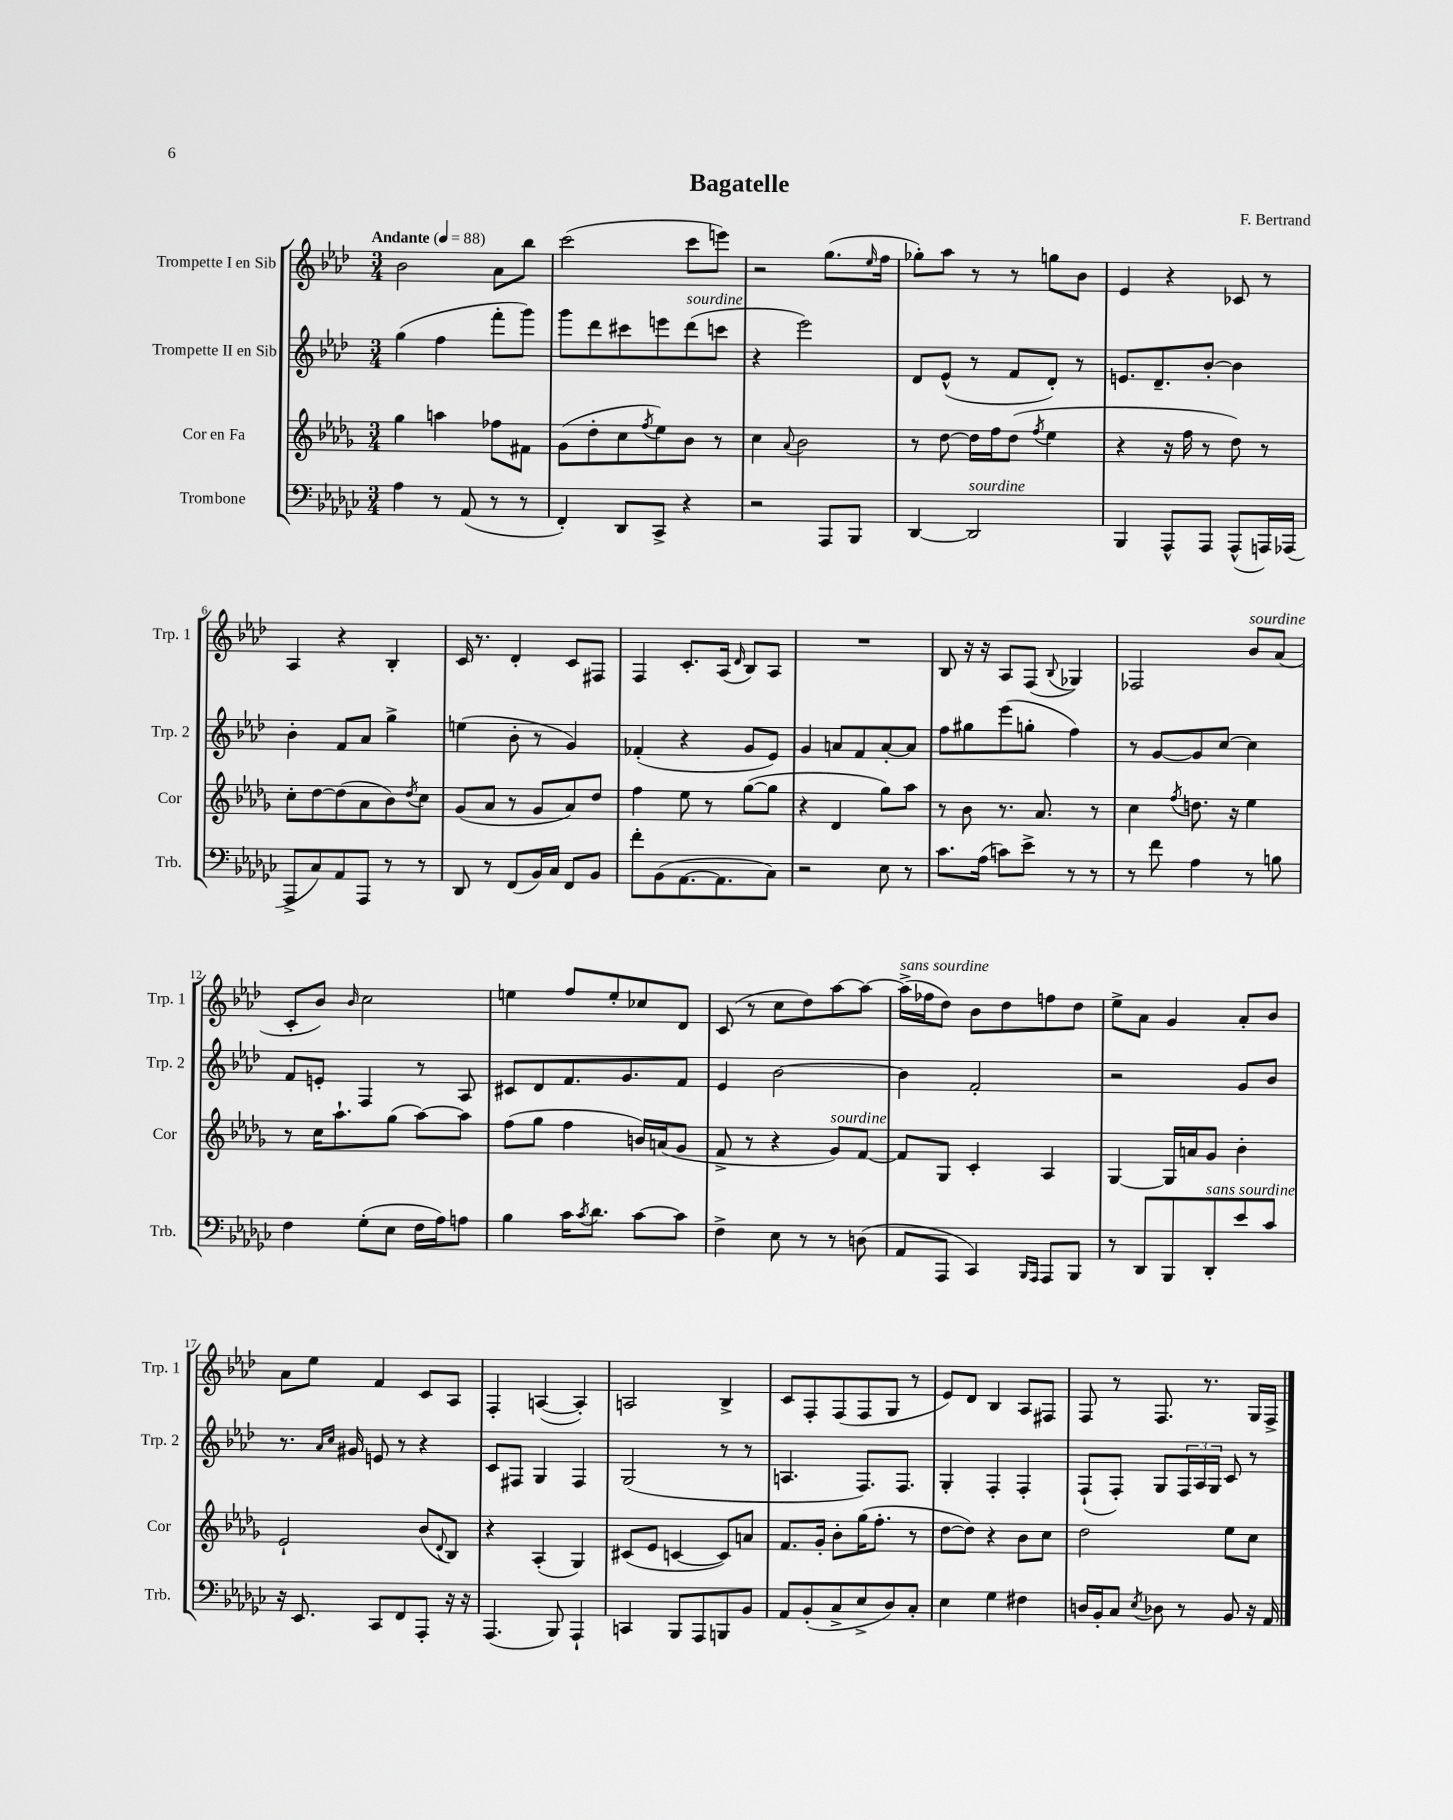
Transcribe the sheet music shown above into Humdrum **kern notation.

**kern	**kern	**kern	**kern
*staff4	*staff3	*staff2	*staff1
*clefF4	*clefG2	*clefG2	*clefG2
*k[b-e-a-d-g-c-]	*k[b-e-a-d-g-]	*k[b-e-a-d-]	*k[b-e-a-d-]
*M3/4	*M3/4	*M3/4	*M3/4
*MM88	*MM88	*MM88	*MM88
4A-	4gg-	(4gg	2b-
8r	4aa	4ff	.
(8AA-	.	.	.
8r	8ff-	8fff'	8a-
8r	8f#	8ggg)	8bb-
=	=	=	=
4FF')	(8g-	8ggg	(2ccc
.	8dd-'	8ddd-	.
8DD-	8cc	8ccc#	.
.	8qff	.	.
8CC-^	8ee-)	8eee	.
4r	8b-	(8ddd-	8ccc
.	8r	8ccc	8eee)
=	=	=	=
2r	4cc	4r	2r
.	8qqa-	.	.
.	2b-	2eee-)	.
8AAA-	.	.	(8.gg
8BBB-	.	.	.
.	.	.	16qqee-
.	.	.	16ff
=	=	=	=
[4DD-	8r	8d-	8gg-')
.	[8dd-	(8e-^^	8aa-
2DD-]	16dd-]	8r	8r
.	16ff	.	.
.	(8dd-	8f	8r
.	8qff	.	.
.	4ee-	8d-')	8gg
.	.	8r	8b-
=	=	=	=
4BBB-	4r	8.e	4e-
.	.	8.d-~	.
8AAA-^^	16r	.	4r
.	16ff	.	.
8AAA-	8r	[8b-'	.
(8AAA-^^	8dd-)	4b-]	8c-
16AAA)	8r	.	8r
(16AAA-	.	.	.
=	=	=	=
8AAA-^	8cc'	4b-'	4A-
8C-)	[8dd-	.	.
8AA-	(8dd-]	8f	4r
8AAA-	8a-	8a-	.
8r	8b-)	4gg^	4B-'
.	8qdd-	.	.
8r	8cc	.	.
=	=	=	=
8DD-	(8g-	(4ee	16c
.	.	.	8.r
8r	8a-	.	.
(8FF	8r	8b-'	4d-'
16BB-)	8g-	8r	.
16C-	.	.	.
8FF	8a-)	4g)	8c
8BB-	8dd-	.	8F#
=	=	=	=
8f'	4ff	(4f-'	4F
(8BB-	.	.	.
[8.AA-	8ee-	4r	8.c'
.	8r	.	.
8.AA-]	.	.	(16A-
.	.	.	16qqd-
.	([8gg-	8g	8B-)
8C-)	8gg-]	8e-)	8A-
=	=	=	=
2r	4r	4g	2.r
.	4d-	8a	.
.	.	8f	.
8E-	8gg-)	[8a'	.
8r	8aa-	8a]	.
=	=	=	=
8.c-	8r	8ff	8B-
.	8b-	8gg#	16r
(16A-	.	.	16r
8c)	8.r	(8eee-	8A-
8e-^	.	8gg'	(8F
.	8.a-	.	.
.	.	.	8qqB-
8r	.	4ff)	4G-)
8r	8r	.	.
=	=	=	=
8r	4cc	8r	2F-
8f	.	[8g	.
.	8qff	.	.
4A-	8.dd	8g]	.
.	.	[8cc	.
.	16r	.	.
8r	4ee-	4cc]	8b-
8B	.	.	(8a-
=	=	=	=
4F	8r	8f	8c'
.	16cc	8e'	8b-)
.	8.aa-`	.	.
.	.	.	16qqb-
(8G-'	.	4F	2cc
8E-	(8gg-	.	.
16F	[8aa-)	8r	.
16A-)	.	.	.
8A	8aa-]	8A-	.
=	=	=	=
4B-	(8ff	8c#	4ee
.	8gg-	8d-	.
16c-	4ff	8.f	8ff
8qc-	.	.	.
8.d-	.	.	.
.	.	.	8ee'
.	.	8.g	.
[8c-	16b)	.	8cc-
.	(16a	.	.
8c-]	8g-	8f	8d-
=	=	=	=
4F^	8f^	4e-	(8c
.	8r	.	8r
8E-	4r	[2b-	8cc
8r	.	.	8dd-)
8r	8g-)	.	[8aa-
(8D	[8f	.	8aa-_
=	=	=	=
8AA-	8f]	4b-]	(16aa-^]
.	.	.	16ff-
8AAA-	8G-	.	8dd-)
4CC-)	4c'	2f'	8b-
.	.	.	8dd-
16qqBBB-	.	.	.
16qqAAA-	.	.	.
8AAA-	4A-	.	8ff
8BBB-	.	.	8dd-
=	=	=	=
8r	[4G-	2r	8ee-^
8DD-	.	.	8a-
8BBB-	16G-]	.	4g
.	16a	.	.
8DD-'	8g-	.	.
8e-	4b-'	8g	8a-'
8c-	.	8b-	8b-
=	=	=	=
16r	2e-`	8.r	8a-
8.EE-	.	.	.
.	.	.	8ee-
.	.	16qqa-	.
.	.	16qqcc	.
.	.	16g#	.
8CC-	.	8e	4f
8FF	.	8r	.
8AAA-'	(8b-	4r	8c
.	8qqd-	.	.
16r	8B-)	.	8A-
16r	.	.	.
=	=	=	=
(4.AAA-	4r	8c	4F'
.	.	8F#	.
.	(4A-'	4G	([4A
8BBB-)	.	.	.
4AAA-`	4G-)	4F#	4A'])
=	=	=	=
4CC	(8c#	(2G	2A
.	8e-	.	.
8BBB-	[4c	.	.
8AAA-	.	.	.
8BBB	8c])	8r	4B-^
8BB-	8a	8r	.
=	=	=	=
8AA-	8.f	4.A	8c
(8BB-'	.	.	8F'
.	16g-'	.	.
8C-^	8b-'	.	(8F
8E-^	(16gg-	8.F)	8F
.	8.ff'	.	.
8D-)	.	.	8G
.	.	8.F	.
8C-'	8r	.	8r
=	=	=	=
4E-	[8dd-	4G'	8e-)
.	8dd-])	.	8d-
4G-	4r	4F'	4B-
4F#	8b-	4F'	8A-
.	8cc	.	8F#
=	=	=	=
16D	2dd-	(8F`	8F
16BB-'	.	.	.
8C-	.	8F')	8r
8qE-	.	.	.
8D-	.	8G	8.F
8r	.	24F	.
.	.	24A-	.
.	.	.	8.r
.	.	24G	.
8BB-	8ee-	8c	.
16r	8cc	8r	16G
16AA-	.	.	16F^
==	==	==	==
*-	*-	*-	*-
